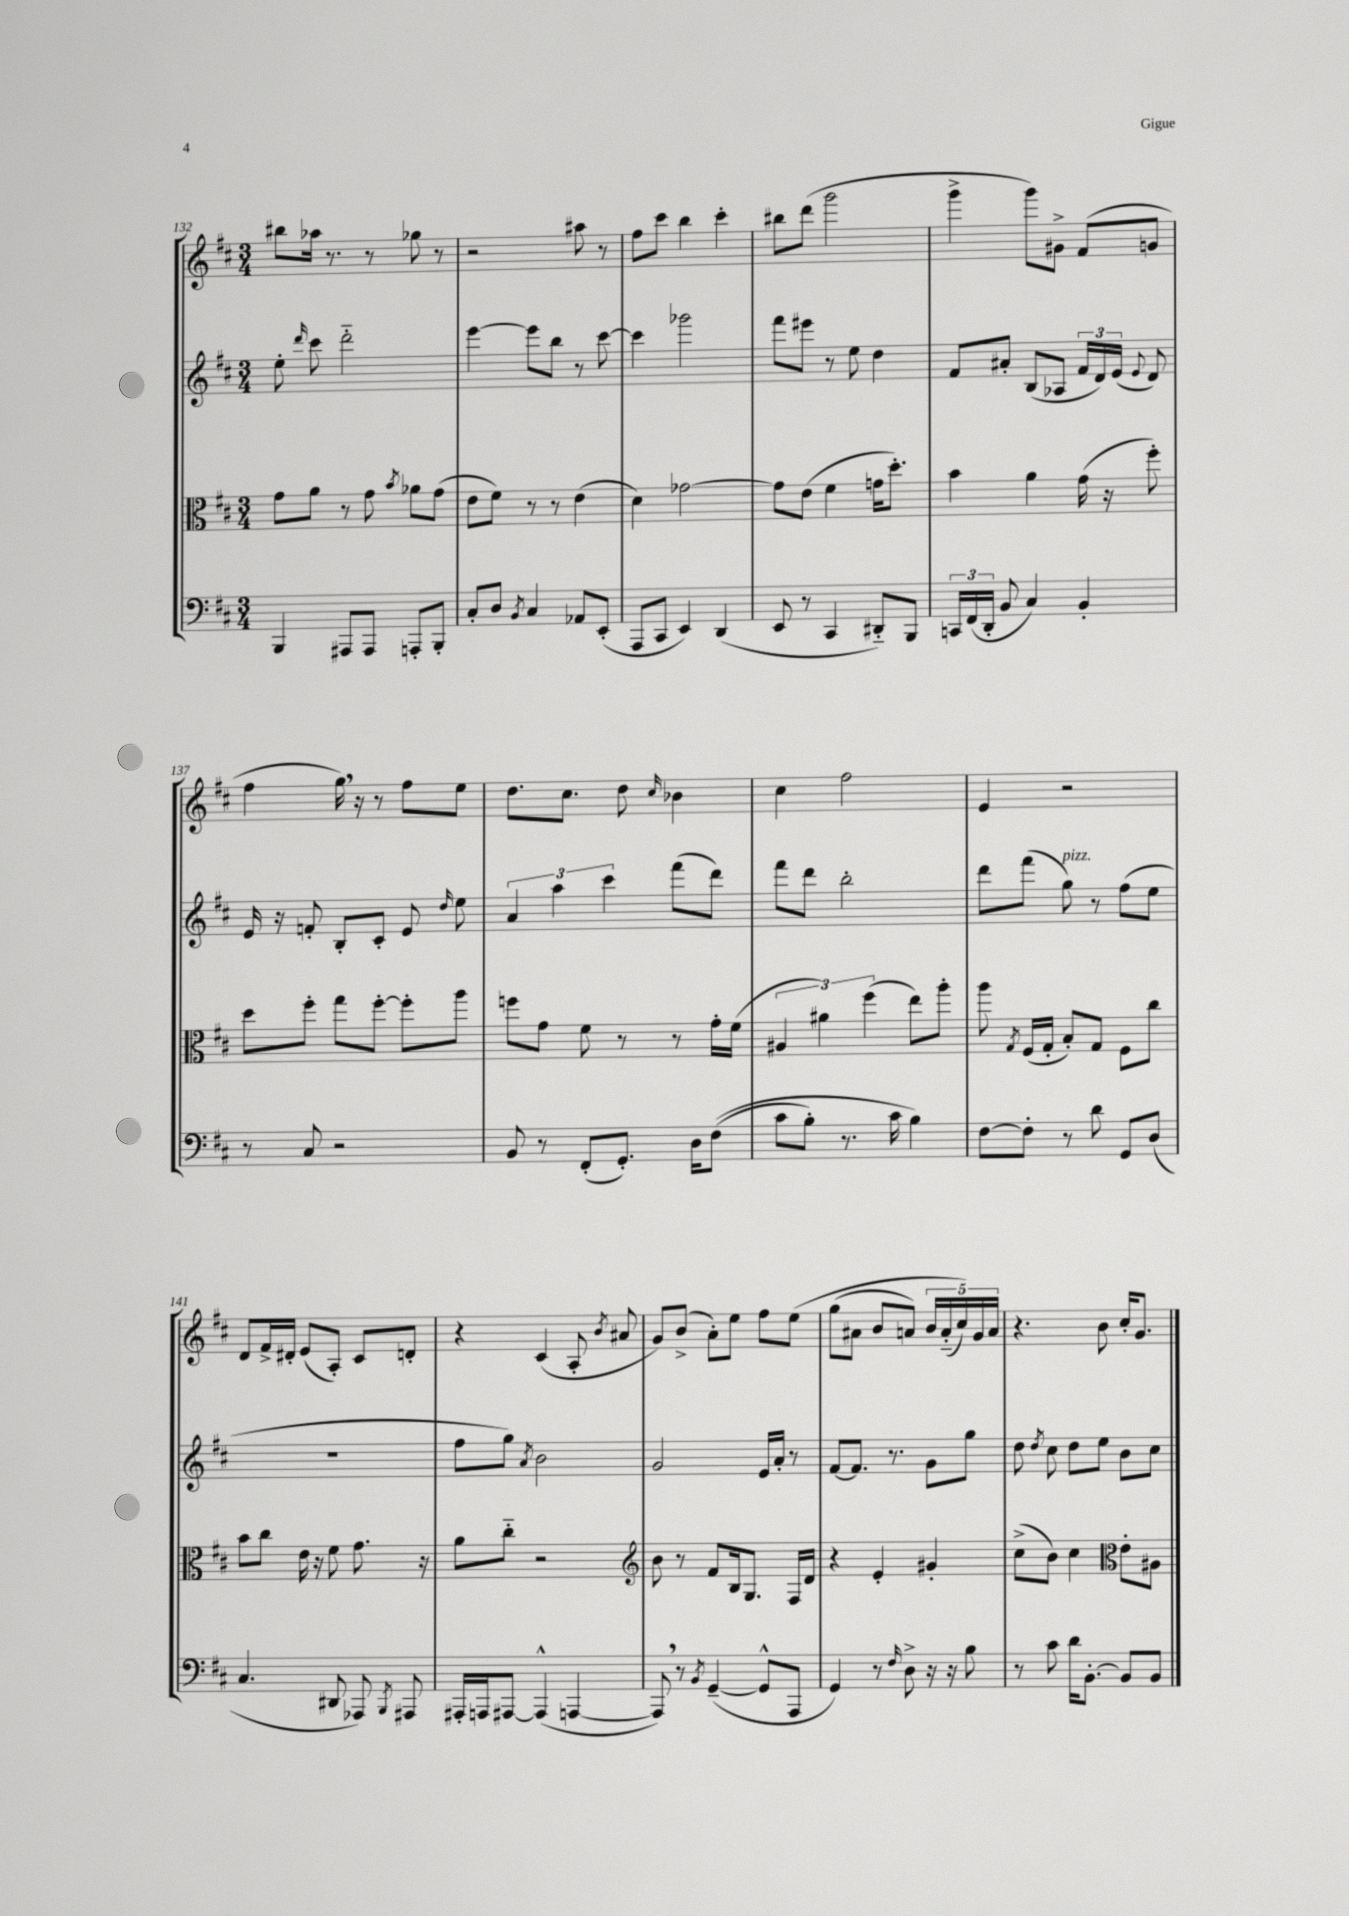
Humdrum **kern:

**kern	**kern	**kern	**kern
*staff4	*staff3	*staff2	*staff1
*clefF4	*clefC3	*clefG2	*clefG2
*k[f#c#]	*k[f#c#]	*k[f#c#]	*k[f#c#]
*M3/4	*M3/4	*M3/4	*M3/4
4BBB	8g	8ee'	8bb#
.	.	16qqddd	.
.	8a	8ccc#	16aa-
.	.	.	8.r
8AAA#	8r	2ddd'~	.
8AAA#	8g	.	8r
.	8qb	.	.
8AAA'	8a-	.	8gg-
8BBB'	(8g	.	8r
=	=	=	=
8C#'	8e	[4eee	2r
8D	8f#)	.	.
8qBB	.	.	.
4C#	8r	8eee]	.
.	8r	8bb	.
8AA-	(4e	8r	8aa#
(8EE'	.	[8ccc#	8r
=	=	=	=
8AAA	4d)	4ccc#]	8ff#
8CC#	.	.	8ccc#
4EE)	[2g-	2ggg-	4bb
(4DD	.	.	4ccc#'
=	=	=	=
8EE	8g-]	8fff#	8bb#
8r	(8e	8eee#	(8ddd
4CC#	4f#	8r	2ggg
.	.	8ee	.
8DD#'~)	16g	4dd	.
.	8.dd')	.	.
8BBB	.	.	.
=	=	=	=
24CC	4b	8f#	4ggg^
(24FF#	.	.	.
24DD'	.	.	.
8BB	.	8a#'	.
4C#)	4a	(8B	8ggg)
.	.	8A-	8g#^
4BB'	(16g	24f#	(8f#
.	.	24d)	.
.	16r	.	.
.	.	(24e	.
.	.	8qqe	.
.	8ff#')	8d)	8g
=	=	=	=
8r	8dd	16e	4ff#
.	.	16r	.
8C#	8ff#'	8f'	.
2r	8gg	8B'	16gg)
.	.	.	16r
.	[8ff#'	8c#'	8r
.	8ff#']	8e	8ff#
.	.	16qqdd	.
.	8aa	8ee	8ee
=	=	=	=
8BB	8ff	6a	8.dd
8r	8g	.	.
.	.	6aa	.
.	.	.	8.cc#
(8FF#'	8f#	.	.
.	.	6ccc#	.
8.GG')	8r	.	8dd
.	.	.	16qqcc#
.	8r	(8fff#	4b-
16D	.	.	.
&((8F#	16g'	8ddd)	.
.	(16f#	.	.
=	=	=	=
8c#	6A#	8fff#	4cc#
8B')	.	8ddd	.
.	6a#)	.	.
8.r	.	2bb'	2ff#
.	(6ff#	.	.
16c#	.	.	.
4B&)	8ee)	.	.
.	8aa'	.	.
=	=	=	=
[8F#	8aa	8ddd	4e
.	8qG	.	.
8F#']	(16F#	(8fff#	.
.	16G'	.	.
8r	8B')	8gg)	2r
8d	8G	8r	.
8GG	8F#	(8ff#	.
(8D	8cc#	8ee	.
=	=	=	=
4.C#	8b	2.r	8d
.	8cc#	.	16f#^
.	.	.	16d#'
.	16e	.	(8e
.	16r	.	.
8DD#	8f#	.	8A')
8AAA-)	8.g	.	8c#
8qBBB	.	.	.
8AAA#	.	.	8d'
.	16r	.	.
=	=	=	=
16AAA#'	8a	8ff#	4r
16AAA	.	.	.
[8AAA#	8cc#'~	8gg)	.
.	.	8qa	.
(4AAA#^^]	2r	2b	(4c#
[4AAA	.	.	8A'
.	.	.	8qb
.	.	.	8a#
=	=	=	=
*	*clefG2	*	*
8AAA])	8b	2g	8g)
8r	8r	.	(8b^
8qBB	.	.	.
([4GG~	8f#	.	8a')
.	16B	.	8ee
.	8.G	.	.
8GG^^]	.	16e	8ff#
.	.	16a'	.
8AAA	16F#	8r	&(8ee
.	16d	.	.
=	=	=	=
4GG)	4r	[8f#	(8gg
.	.	8.f#]	8a#
8r	4e'	.	8b
.	.	8.r	.
16qqF#	.	.	.
8D^	.	.	8a)
16r	4g#'	8g	20b
.	.	.	(20a'~
16r	.	.	.
.	.	.	20cc#)&)
8B	.	8gg	.
.	.	.	20g
.	.	.	20a
=	=	=	=
8r	(8cc#^	8dd	4.r
.	.	8qdd	.
8c#	8b)	8cc#	.
16d	4cc#	8dd	.
[8.BB'	.	.	.
.	.	8ee	8b
*	*clefC3	*	*
8BB]	8e'	8b	16cc#'
.	.	.	8.g
8BB	8A#	8cc#	.
==	==	==	==
*-	*-	*-	*-
